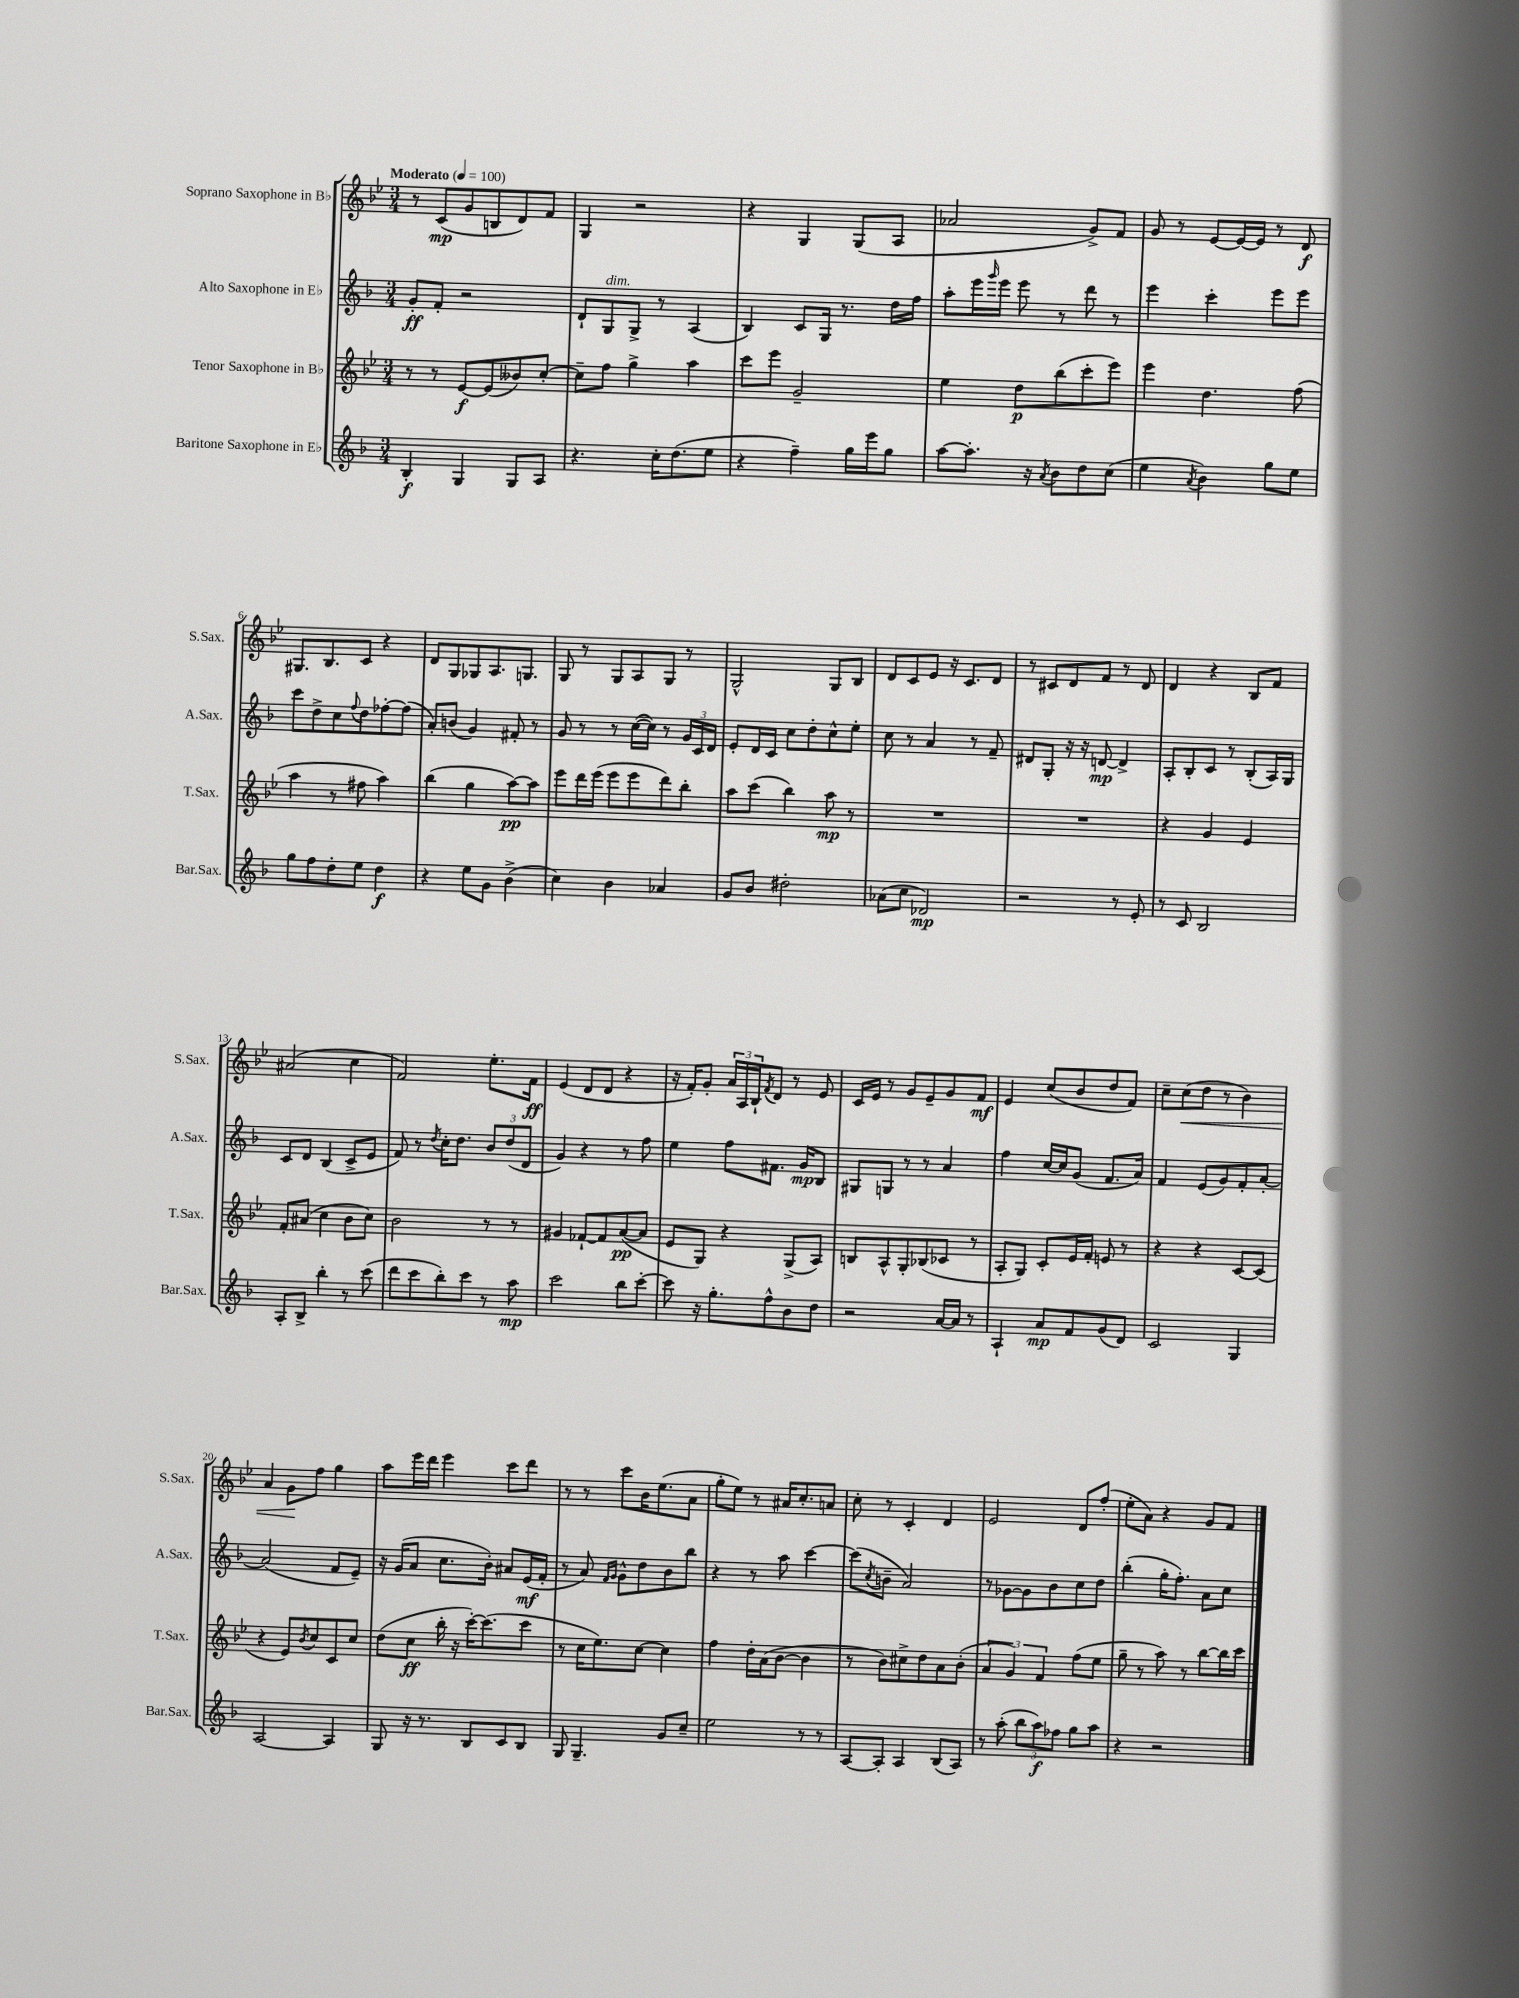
<<
\new StaffGroup <<
\new Staff = "s0" \with { instrumentName = "Soprano Saxophone in Bb" shortInstrumentName = "S.Sax." } {
    \clef treble \key bes \major \numericTimeSignature \time 3/4 \tempo "Moderato" 4 = 100
    r8 c'8\mp( g'8 b8 d'8) f'8 |
    g4 r2 |
    r4 g4 g8( a8 |
    aes'2 g'8->) f'8 |
    g'8 r8 ees'8~ ees'16~ ees'16 r8 d'8\f |
    gis8. bes8. c'8 r4 |
    d'8 g8 ges8 a8. g8. |
    g8 r8 g8 a8 g8 r8 |
    g2-^ g8 bes8 |
    d'8 c'8 ees'8 r16 c'8. d'8 |
    r8 cis'8 d'8 f'8 r8 d'8 |
    d'4 r4 bes8 f'8 |
    ais'2( c''4 |
    f'2) ees''8.-. f'16\ff |
    ees'4( d'8 d'8 r4 |
    r16 f'16-.) g'8-. \tuplet 3/2 { a'16 a16 bes16-! } \acciaccatura { f'8 } d'8 r8 ees'8 |
    c'16 ees'16 r8 g'8 ees'8-- g'8 f'8\mf |
    ees'4 c''8( bes'8 d''8 f'8) |
    c''8-- c''8\<( d''8 r8 bes'4) |
    a'4 g'8\! f''8 g''4 |
    a''8 ees'''16 d'''16 ees'''4 c'''8 d'''8 |
    r8 r8 c'''8 bes'16 ees''8.( a'8 |
    g''8-. ees''8) r8 ais'16 c''8.-. a'8 |
    c''8-. r8 c'4-. d'4 |
    ees'2 d'8 f''8-.( |
    ees''8-. a'8) r4 g'8 f'8 \bar "|." |
}
\new Staff = "s1" \with { instrumentName = "Alto Saxophone in Eb" shortInstrumentName = "A.Sax." } {
    \clef treble \key f \major \numericTimeSignature \time 3/4
    g'8-.\ff f'8-. r2 |
    d'8-! g8^\markup { \italic "dim." } g8-> r8 a4( |
    bes4) c'8 g16 r8. d''16 f''16 |
    a''8-. e'''16 \grace { g'''16 } e'''16 e'''8 r8 d'''8 r8 |
    e'''4 c'''4-. e'''8 e'''8 |
    c'''8 d''8-> c''8 \appoggiatura { f''8 } d''8 fes''8~-. fes''8( |
    a'8-.) b'8( g'4) fis'8-. r8 |
    g'8 r8 r8 c''16~( c''16) r8 \tuplet 3/2 { g'16 c'16 d'16 } |
    e'8-. d'16 c'16 c''8 d''8-. c''8-^ e''8-. |
    c''8 r8 a'4 r8 f'8-- |
    dis'8 g8-. r16 r16 d'8~\mp d'4-> |
    a8-. bes8-. c'8 r8 bes8-.( a16) g16 |
    c'8 d'8 bes4( c'8-> e'8 |
    f'8) r8 \acciaccatura { d''8 } c''16-. d''8. \tuplet 3/2 { bes'8 d''8( d'8 } |
    g'4) r4 r8 f''8 |
    e''4 f''8 fis'8. g'16\mp bes8 |
    gis8 g8 r8 r8 a'4 |
    f''4 c''16~ c''16 g'8( f'8. a'16) |
    f'4 e'8( g'8) f'8-. a'8~-. |
    a'2( f'8 e'8--) |
    r16 g'16( a'8 c''8. bes'16-.) ais'8 e'16\mf( f'16-. |
    r8 a'8) \grace { f'16 g'16 } g'8-^ d''8 bes'8 bes''8 |
    r4 r8 a''8 c'''4~ |
    c'''8( \acciaccatura { c''8 } b'8-- a'2) |
    r8 ges'8~ ges'8 bes'8 c''8 d''8 |
    bes''4-.( g''16-. f''8.-.) a'8 c''8 \bar "|." |
}
\new Staff = "s2" \with { instrumentName = "Tenor Saxophone in Bb" shortInstrumentName = "T.Sax." } {
    \clef treble \key bes \major \numericTimeSignature \time 3/4
    r8 r8 ees'8~\f ees'8( beses'8) c''8~-. |
    c''8-- f''8 g''4-> a''4 |
    c'''8 ees'''8 g'2-- |
    ees''4 d''8\p bes''8( c'''8-. ees'''8) |
    ees'''4 d''4. f''8( |
    a''4 r8 fis''8 a''4) |
    bes''4( g''4 a''8~\pp) a''8 |
    ees'''8 d'''16 ees'''16( ees'''8 ees'''8 d'''8) bes''8-. |
    a''8 c'''8( bes''4) a''8\mp r8 |
    R2. |
    R2. |
    r4 g'4 ees'4 |
    f'8-. ais'8( c''4 bes'8 c''8) |
    bes'2 r8 r8 |
    gis'4 fes'8~-! fes'8 a'8~\pp( a'8 |
    ees'8 g8) r4 g8->( a8) |
    b8 a8-^ g8-. bes8( ces'8 r8 |
    a8-. g8) c'8-. ees'16 f'16-. e'8 r8 |
    r4 r4 c'8~ c'8( |
    r4 ees'8) \acciaccatura { bes'8 } c''8 c'8 c''8 |
    d''8( c''8\ff bes''16-. r16 c'''16~-.) c'''8.( c'''8 |
    r8 c''16 ees''8.) c''8~ c''4 |
    f''4 d''16-. a'16( bes'8~ bes'4 |
    r8 bes'8) cis''8-> d''8 a'8 bes'8-.( |
    \tuplet 3/2 { a'4 g'4) f'4 } f''8( ees''8 |
    g''8-- r8 a''8) r8 bes''8~ bes''16 c'''16 \bar "|." |
}
\new Staff = "s3" \with { instrumentName = "Baritone Saxophone in Eb" shortInstrumentName = "Bar.Sax." } {
    \clef treble \key f \major \numericTimeSignature \time 3/4
    bes4-.\f g4 g8 a8 |
    r4. c''16-. d''8.( e''8 |
    r4 f''4--) g''16 e'''16 g''8 |
    a''8~ a''8.-. r16 \acciaccatura { a'8 } bes'8 d''8 c''8( |
    e''4 \acciaccatura { a'8 } bes'4) g''8 e''8 |
    g''8 f''8 d''8-. e''8 d''4\f |
    r4 e''8 g'8 bes'4->( |
    c''4) bes'4 aes'4 |
    g'8 bes'8 dis''2-. |
    aes'8( c''8 des'2\mp) |
    r2 r8 e'8-. |
    r8 c'8 bes2 |
    a8-. bes8-> bes''4-. r8 c'''8( |
    d'''8 c'''8 bes''8-.) c'''8 r8 a''8\mp |
    c'''2 bes''8 c'''8~-. |
    c'''8 r16 g''8.-. f''8-^ bes'8 d''8 |
    r2 a'16~ a'16 r8 |
    a4-! a'8\mp f'8 g'8( d'8) |
    c'2 g4 |
    a2~ a4 |
    g8 r16 r8. bes8 c'8 bes8 |
    g8 g4.-- g'8 c''8-- |
    e''2 r8 r8 |
    a8~ a8-. a4 bes8( a8) |
    r8 a''8-.( \tuplet 3/2 { bes''8 a''8\f) fes''8 } g''8 a''8 |
    r4 r2 \bar "|." |
}
>>
>>
